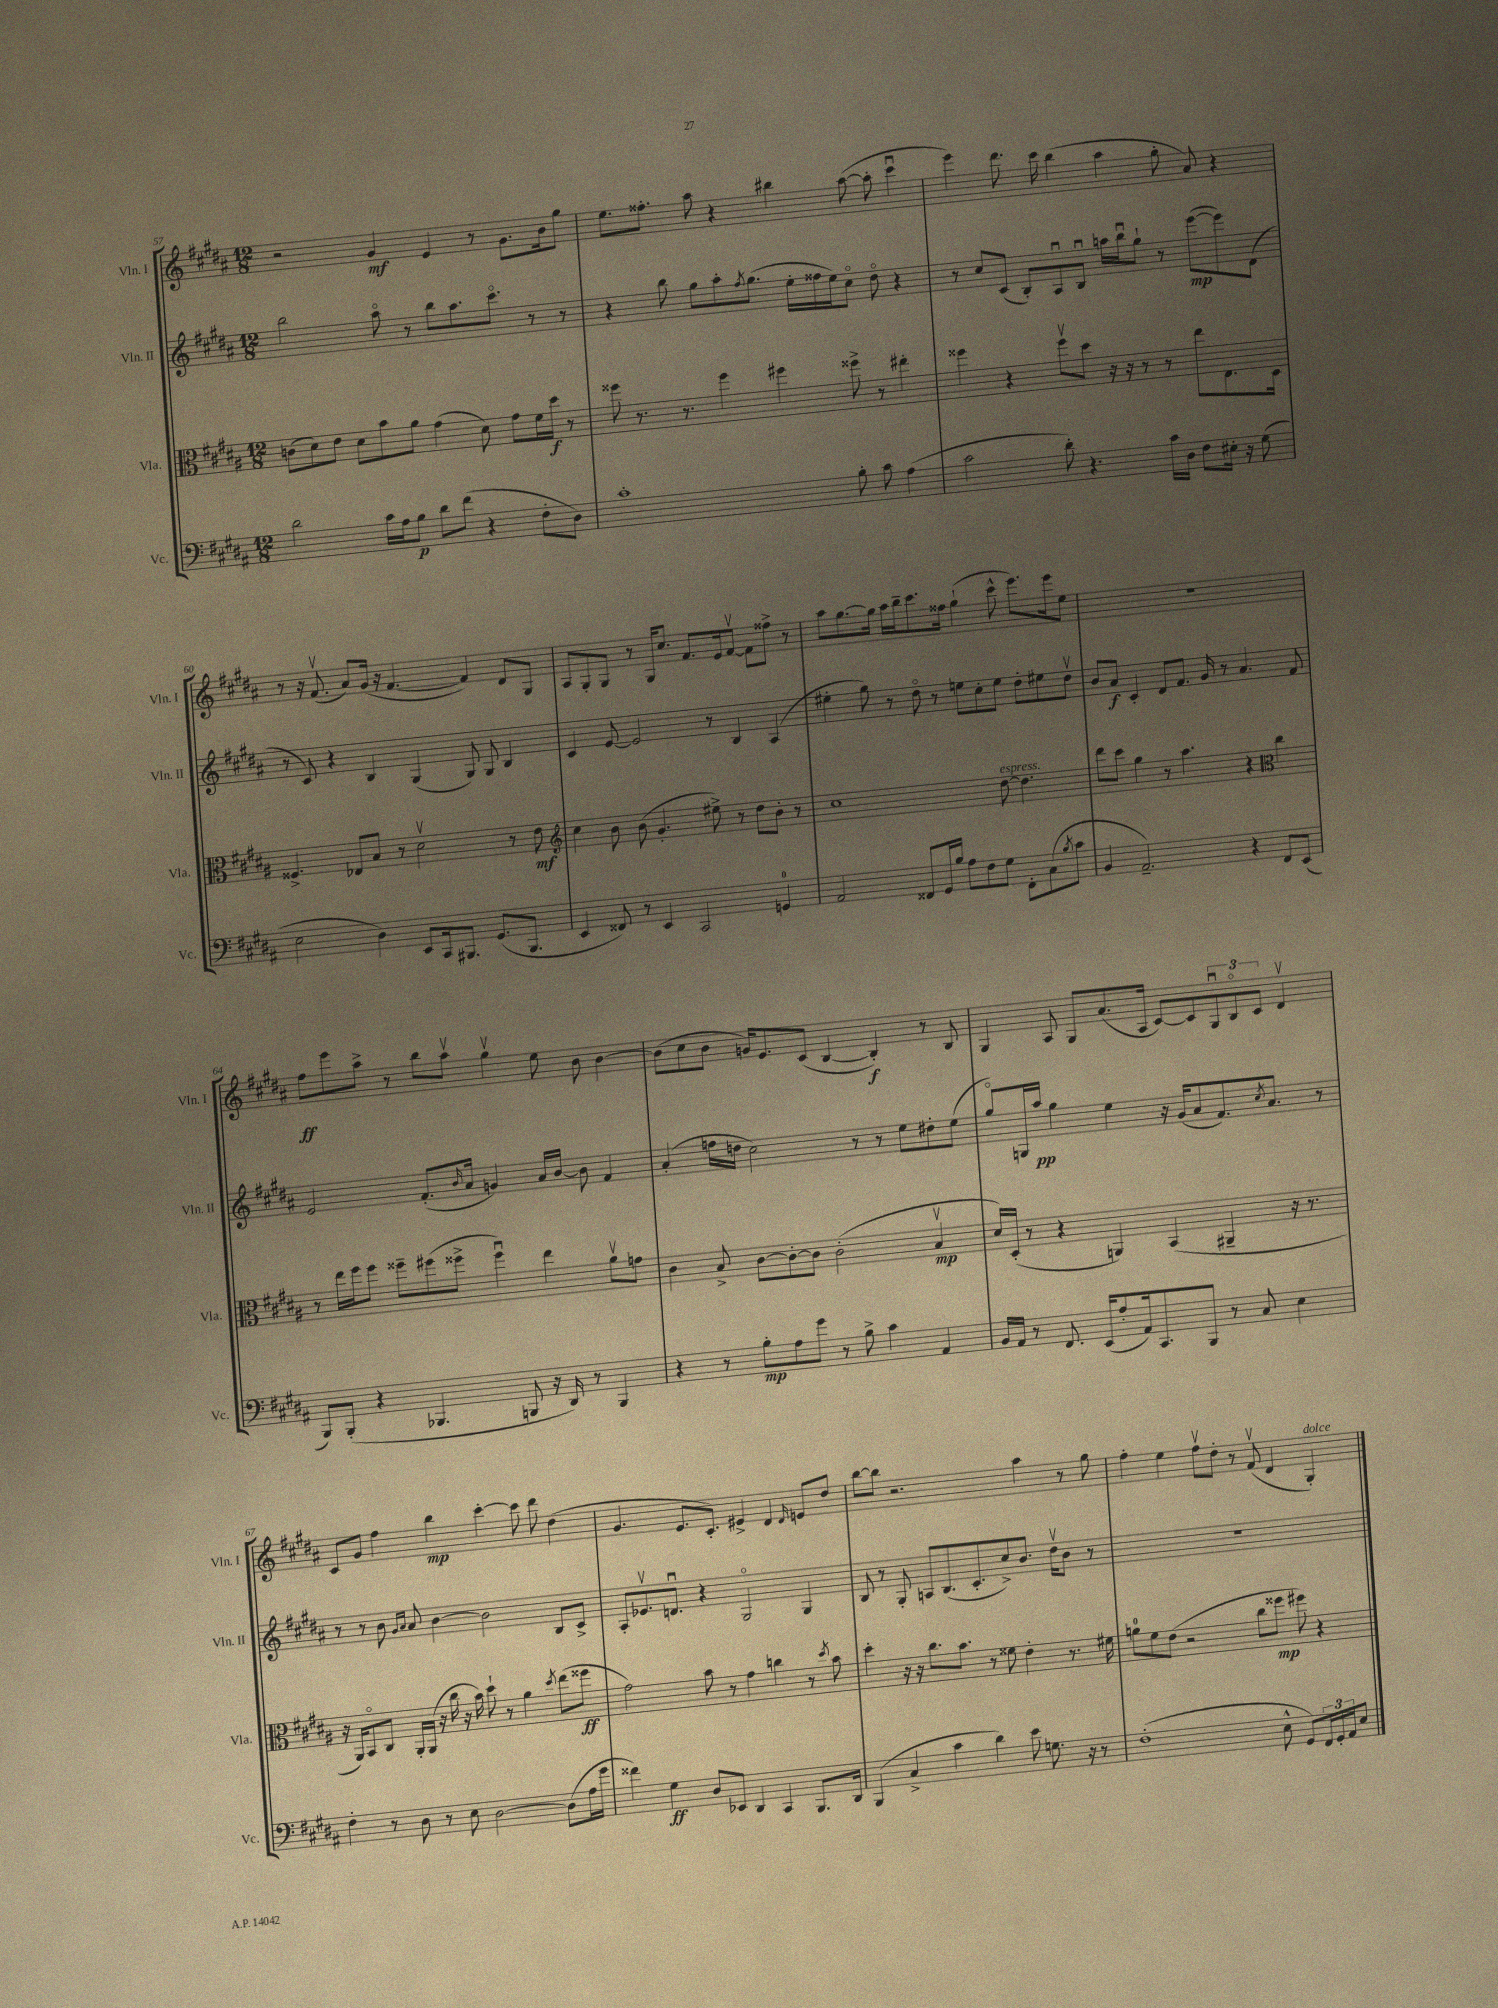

**kern	**dynam	**kern	**dynam	**kern	**dynam	**kern	**dynam
*part4	*part4	*part3	*part3	*part2	*part2	*part1	*part1
*staff4	*staff4	*staff3	*staff3	*staff2	*staff2	*staff1	*staff1
*I"Vc.	*	*I"Vla.	*	*I"Vln. II	*	*I"Vln. I	*
*I'Vc.	*	*I'Vla.	*	*I'Vln. II	*	*I'Vln. I	*
*clefF4	*	*clefC3	*	*clefG2	*	*clefG2	*
*k[f#c#g#d#a#]	*	*k[f#c#g#d#a#]	*	*k[f#c#g#d#a#]	*	*k[f#c#g#d#a#]	*
*M12/8	*	*M12/8	*	*M12/8	*	*M12/8	*
=57	=57	=57	=57	=57	=57	=57	=57
2d#\	.	(8cn\L	.	2bb\	.	2r	.
.	.	8d#\)	.	.	.	.	.
.	.	8e\J	.	.	.	.	.
.	.	8d#\L	.	.	.	.	.
16c#\LL	.	8b\	.	8aa#\	.	4g#/	mf
16A#\J	.	.	.	.	.	.	.
8B\J	p	8a#\J	.	8r	.	.	.
8d#\L	.	(4g#\	.	8bb\L	.	4e/	.
(8f#\J	.	.	.	8.aa#\	.	.	.
4r	.	8d#\)	.	.	.	8r	.
.	.	.	.	8.ccc#\J	.	.	.
.	.	8g#\L	.	.	.	8.g#\L	.
8F#'\L	.	16f#\L	.	8r	.	.	.
.	.	16dd#\JJ	f	.	.	16b\k	.
8D#\J)	.	8r	.	8r	.	8gg#\J	.
=58	=58	=58	=58	=58	=58	=58	=58
1c#'	.	8ff##X\	.	4r	.	8.ee\L	.
.	.	8.r	.	.	.	.	.
.	.	.	.	.	.	8.ff##X'\J	.
.	.	.	.	8bb\	.	.	.
.	.	8.r	.	.	.	.	.
.	.	.	.	8gg#\L	.	8aa#\	.
.	.	4ff##\	.	8aa#'\	.	4r	.
.	.	.	.	8qff#/	.	.	.
.	.	.	.	(8.gg#\J	.	.	.
.	.	4ff#X\	.	.	.	4bb#X\	.
.	.	.	.	16ee'\LL	.	.	.
.	.	.	.	16ff##X\	.	.	.
.	.	.	.	16ee\J)	.	.	.
8B'\	.	8ff##X^\	.	8cc#\J	.	([8aa#\	.
8c#\	.	8r	.	8dd#\	.	8aa#'\]	.
(4A#\	.	4ee#X'\	.	4r	.	4ccc#u\	.
=59	=59	=59	=59	=59	=59	=59	=59
2c#\	.	4ff##X\	.	8r	.	4eee\)	.
.	.	.	.	8cc#/L	.	.	.
.	.	4r	.	(8c#/J	.	8.ddd#\	.
.	.	.	.	8B'/L)	.	.	.
.	.	.	.	.	.	16ccc#\	.
8d#'\)	.	8ff##v\L	.	8A#u/	.	(4bb\	.
4.r	.	8dd#\J	.	8Bu/J	.	.	.
.	.	16r	.	16aan\LL	.	4aa#\	.
.	.	16r	.	16bbu\J	.	.	.
.	.	8r	.	8gg#`\J	.	.	.
16c#\LL	.	8r	.	8r	.	8gg#'\	.
16D#\JJ	.	.	.	.	.	.	.
8F#\L	.	8ee\L	.	([8eee\L	mp	8a#/)	.
16E#X'\Jk	.	8.E\	.	8eee\])	.	4r	.
16r	.	.	.	.	.	.	.
(8G#\	.	.	.	(8d#\J	.	.	.
.	.	16D#\Jk	.	.	.	.	.
!!LO:LB:g=z
=60	=60	=60	=60	=60	=60	=60	=60
2E\	.	4.F##X^/	.	8r	.	8r	.
.	.	.	.	8c#/)	.	16r	.
.	.	.	.	.	.	(8.f#v/	.
.	.	.	.	4r	.	.	.
.	.	8E-X/L	.	.	.	8a#/L)	.
4D#\)	.	8B/J	.	4B/	.	(16g#/Jk	.
.	.	.	.	.	.	16r	.
.	.	8r	.	.	.	[4.f#/	.
8EE/L	.	2d#v\	.	(4G#/	.	.	.
16CC#/k	.	.	.	.	.	.	.
8.BBB#X/J	.	.	.	.	.	.	.
.	.	.	.	8G#/)	.	4f#/])	.
(8.GG#/L	.	.	.	8G#/	.	.	.
.	.	8r	.	4B/	.	8d#/L	.
8.BBB#/J	.	.	.	.	.	.	.
.	.	8e\	mf	.	.	8G#/J	.
=61	=61	=61	=61	=61	=61	=61	=61
*	*	*clefG2	*	*	*	*	*
4EE/	.	4cc#\	.	4c#/	.	8A#/L	.
.	.	.	.	.	.	8G#'/	.
8FF##X/)	.	8b\	.	[8e/	.	8G#/J	.
8r	.	(8b\	.	2e/]	.	8r	.
4EE/	.	4.g#'/	.	.	.	16G#/KL	.
.	.	.	.	.	.	8.cc#/J	.
2CC#/	.	.	.	.	.	8.f#/L	.
.	.	8ee#X^\)	.	8r	.	.	.
.	.	.	.	.	.	16e/k	.
.	.	8r	.	4B/	.	[8f#v/J	.
.	.	8dd#\L	.	.	.	8f#\L]	.
4GGn/	.	8b'\J	.	(4A#/	.	8ff##X^\J	.
.	.	8r	.	.	.	8r	.
=62	=62	=62	=62	=62	=62	=62	=62
2AA#/	.	1cc#	.	4ee#X'\	.	8aa#\L	.
.	.	.	.	.	.	[8.gg#\	.
.	.	.	.	8gg#\)	.	.	.
.	.	.	.	.	.	16gg#\Jk]	.
.	.	.	.	8r	.	16aa#\LL	.
.	.	.	.	.	.	16bb~\J	.
8FF##X/L	.	.	.	8dd#\	.	8.ccc#\	.
16GG#/L	.	.	.	8r	.	.	.
16B/JJ	.	.	.	.	.	16ff##X\Jk	.
8A#\L	.	.	.	8een\L	.	(4gg#`\	.
8F#\	.	.	.	8cc#'\	.	.	.
!	!	!LO:TX:a:i:t=espress.	!	!	!	!	!
8G#\J	.	[8dd#\	.	8ee\J	.	8ccc#^^\	.
8FF##'\L	.	4.dd#\]	.	8dd#'\L	.	8.eee\L)	.
(8C#\	.	.	.	8ee#X\	.	.	.
.	.	.	.	.	.	16eee\k	.
8qB/	.	.	.	.	.	.	.
8c#\J	.	.	.	8dd#v\J	.	8ee\J	.
=63	=63	=63	=63	=63	=63	=63	=63
4BB/	.	8ddd#\L	.	8b/L	.	1.r	.
.	.	8ccc#\J	.	8a#/J	f	.	.
2.AA#~/)	.	4gg#\	.	4c#'/	.	.	.
.	.	8r	.	8d#/L	.	.	.
.	.	4.aa#\	.	8.f#/J	.	.	.
.	.	.	.	16g#/	.	.	.
.	.	.	.	8r	.	.	.
4r	.	4r	.	4.a#/	.	.	.
*	*	*clefC3	*	*	*	*	*
8FF#/L	.	4cc#\	.	.	.	.	.
(8EE/J	.	.	.	8f#/	.	.	.
!!LO:LB:g=z
=64	=64	=64	=64	=64	=64	=64	=64
8BBB/L)	.	8r	.	2e/	.	8ff#\L	ff
(8BBB'/J	.	16ee\LL	.	.	.	8eee\	.
.	.	16ff#\J	.	.	.	.	.
4r	.	8ff#\J	.	.	.	8aa#^\J	.
.	.	8ff##X~\L	.	.	.	8r	.
4.BBB-X/	.	(8ff#X\	.	(8.f#'/L	.	8bb\L	.
.	.	8ff##X^\J	.	.	.	8aa#v\J	.
.	.	.	.	16qqb/	.	.	.
.	.	.	.	16a#/Jk	.	.	.
.	.	4ff##u\)	.	4gn/)	.	4gg#v\	.
8BBBn/	.	.	.	.	.	.	.
16r	.	4ee\	.	16a#/LL	.	8ee\	.
16DD#/)	.	.	.	[16b/JJ	.	.	.
8r	.	.	.	8b\]	.	8b\	.
4BBB/	.	8a#v\L	.	4f#/	.	[4b\	.
.	.	8gn\J	.	.	.	.	.
=65	=65	=65	=65	=65	=65	=65	=65
4r	.	4c#\	.	(4a#'/	.	(8b\L]	.
.	.	.	.	.	.	8cc#\	.
8r	.	8B^/	.	16ffn\LL	.	8b\J	.
.	.	.	.	16ddn\JJ	.	.	.
8B'\L	mp	[8c#\L	.	2cc#\)	.	16gn/KL)	.
.	.	.	.	.	.	8.e/	.
8A#\	.	8c#'\_	.	.	.	.	.
8g#\J	.	8c#\J]	.	.	.	(8c#/J	.
8r	.	(2c#'\	.	.	.	[4B/	.
8B^\	.	.	.	8r	.	.	.
4c#\	.	.	.	8r	.	4B'/])	f
.	.	.	.	8ee\L	.	.	.
4AA#/	.	4Bv/	mp	8dd#X'\	.	8r	.
.	.	.	.	(8ee\J	.	8B/	.
=66	=66	=66	=66	=66	=66	=66	=66
16BB/LL	.	16d#/LL)	.	8gg#/L)	.	4G#/	.
16AA#/JJ	.	(16D#'/JJ	.	.	.	.	.
8r	.	8r	.	16Gn/L	.	.	.
.	.	.	.	16aa#/JJ	pp	.	.
8.FF#/	.	4r	.	4gg#\	.	8A#/	.
.	.	.	.	.	.	8G#/L	.
(16EE/KL	.	.	.	.	.	.	.
8A#'/	.	4AAn/)	.	4ee\	.	(8.a#/	.
16AA#/k)	.	.	.	.	.	.	.
8.CC#/	.	.	.	.	.	16A#/Jk	.
.	.	(4BB/	.	16r	.	[8c#/L)	.
.	.	.	.	(16g#/KL	.	.	.
8BBB/J	.	.	.	8a#/	.	8c#/]	.
8r	.	4AA#X~/	.	8.f#/)	.	12G#u/	.
.	.	.	.	.	.	12B/	.
8C#/	.	.	.	.	.	.	.
.	.	.	.	.	.	12c#/J	.
.	.	.	.	8qcc#/	.	.	.
.	.	.	.	8.a#/J	.	.	.
4E\	.	16r	.	.	.	4d#v/	.
.	.	8.r	.	.	.	.	.
.	.	.	.	8r	.	.	.
!!LO:LB:g=z
=67	=67	=67	=67	=67	=67	=67	=67
4F#'\	.	16r	.	8r	.	8c#/L	.
.	.	16AA#/KL)	.	.	.	.	.
.	.	8BB/	.	8r	.	8g#/J	.
8r	.	8C#/J	.	8b\	.	4ff#\	.
.	.	.	.	16qqg#/LL	.	.	.
.	.	.	.	16qqa#/JJ	.	.	.
8D#\	.	16AA#'/LL	.	8a#/	.	.	.
.	.	(16AA#/JJ	.	.	.	.	.
8r	.	16r	.	[4b\	.	4bb\	mp
.	.	16cc#\	.	.	.	.	.
8E\	.	16r	.	.	.	.	.
.	.	16b\)	.	.	.	.	.
[2D#\	.	8dd#`\	.	2b\]	.	[4ccc#'\	.
.	.	8r	.	.	.	.	.
.	.	4a#\	.	.	.	8ccc#\]	.
.	.	.	.	.	.	8ddd#\	.
.	.	8qdd#/	.	.	.	.	.
(8D#\L]	.	(8ee\L	.	8B/L	.	(4dd#\	.
16A#\L	.	8ff##X\J	ff	8c#^/J	.	.	.
16g#\JJ	.	.	.	.	.	.	.
=68	=68	=68	=68	=68	=68	=68	=68
4f##X\)	.	2g#\)	.	8A#'/L	.	4.g#/	.
.	.	.	.	8.e-Xv/	.	.	.
4G#\	ff	.	.	.	.	.	.
.	.	.	.	8.dnu/J	.	.	.
.	.	.	.	.	.	8.e/L	.
8D#/L	.	8b\	.	4r	.	.	.
.	.	.	.	.	.	8.c#'/J)	.
8EE-X/J	.	8r	.	.	.	.	.
4DD#/	.	4g#\	.	2G#/	.	4e#X^/	.
4CC#/	.	4ccn\	.	.	.	4d#/	.
.	.	.	.	.	.	16qqd#/	.
8.BBB/L	.	8r	.	4G#/	.	8en/L	.
.	.	8qdd#/	.	.	.	.	.
.	.	8b\	.	.	.	8dd#/J	.
16DD#/Jk	.	.	.	.	.	.	.
=69	=69	=69	=69	=69	=69	=69	=69
(4BBB/	.	4dd#'\	.	8B/	.	[8bb\L	.
.	.	.	.	8r	.	8bb\J]	.
4C#^/	.	16r	.	8G#'/	.	2.r	.
.	.	16r	.	.	.	.	.
.	.	8.cc#\L	.	8An/L	.	.	.
4c#\	.	.	.	(8.B/	.	.	.
.	.	8.b\J	.	.	.	.	.
.	.	.	.	8.c#'/	.	.	.
4d#\)	.	8r	.	.	.	.	.
.	.	8f##X\	.	8cc#^/)	.	.	.
8e\	.	4e'\	.	8.b/J	.	4aa#\	.
8.Gn\	.	.	.	.	.	.	.
.	.	.	.	16dd#v\KL	.	.	.
.	.	8.r	.	8b\J	.	8r	.
16r	.	.	.	.	.	.	.
8r	.	.	.	8r	.	8gg#\	.
.	.	16f#X\	.	.	.	.	.
=70	=70	=70	=70	=70	=70	=70	=70
(1F#'	.	8an\L	.	1.r	.	4ff#'\	.
.	.	8f#\	.	.	.	.	.
.	.	(8e\J	.	.	.	4ee\	.
.	.	2r	.	.	.	.	.
.	.	.	.	.	.	8ff#v\L	.
.	.	.	.	.	.	8dd#'\J	.
.	.	.	.	.	.	8r	.
.	.	8cc#\L	.	.	.	(8f#v/	.
8E^^\	.	8ff##X\J	mp	.	.	4d#/	.
8GG#/L)	.	8ff#X\)	.	.	.	.	.
!	!	!	!	!	!	!LO:TX:a:i:t=dolce	!
24FF#/L	.	4r	.	.	.	4G#'/)	.
24GG#'/	.	.	.	.	.	.	.
24AA#/J	.	.	.	.	.	.	.
8E/J	.	.	.	.	.	.	.
==	==	==	==	==	==	==	==
*-	*-	*-	*-	*-	*-	*-	*-
